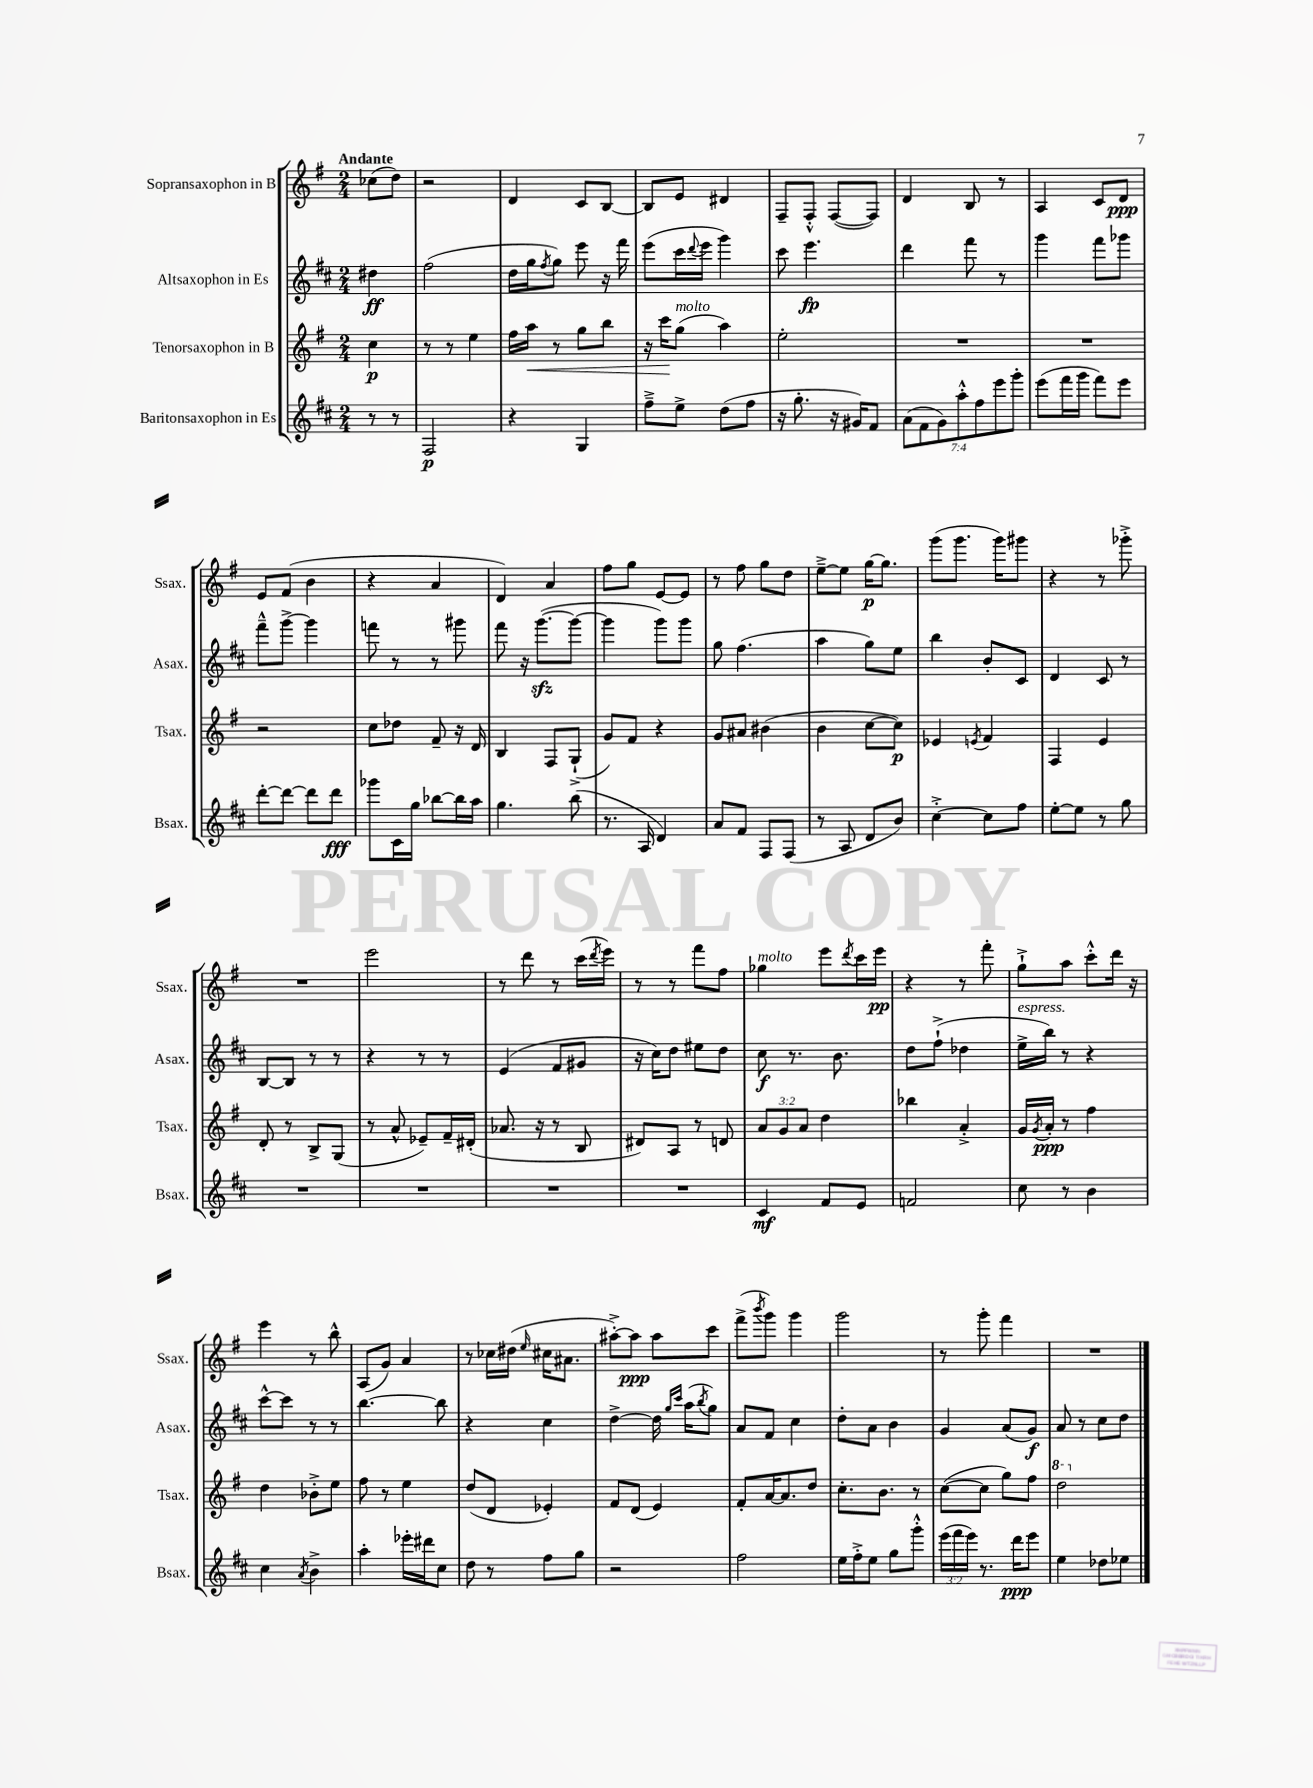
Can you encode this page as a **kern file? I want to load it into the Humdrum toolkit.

**kern	**dynam	**kern	**dynam	**kern	**dynam	**kern	**dynam
*part4	*part4	*part3	*part3	*part2	*part2	*part1	*part1
*staff4	*staff4	*staff3	*staff3	*staff2	*staff2	*staff1	*staff1
*I"Baritonsaxophon in Es	*	*I"Tenorsaxophon in B	*	*I"Altsaxophon in Es	*	*I"Sopransaxophon in B	*
*I'Bsax.	*	*I'Tsax.	*	*I'Asax.	*	*I'Ssax.	*
*clefG2	*	*clefG2	*	*clefG2	*	*clefG2	*
*k[f#c#]	*	*k[f#]	*	*k[f#c#]	*	*k[f#]	*
*M2/4	*	*M2/4	*	*M2/4	*	*M2/4	*
=	=	=	=	=	=	=	=
!	!	!	!	!	!	!LO:TX:a:B:t=Andante	!
8r	.	4cc\	p	4dd#X\	ff	(8cc-X\L	.
8r	.	.	.	.	.	8dd\J)	.
=1	=1	=1	=1	=1	=1	=1	=1
2F#/	p	8r	.	(2ff#\	.	2r	.
.	.	8r	.	.	.	.	.
.	.	4ee\	.	.	.	.	.
=2	=2	=2	=2	=2	=2	=2	=2
4r	.	16ff#\LL	.	16dd\LL	.	4d/	.
!	!	!	!LO:HP:b	!	!	!	!
.	.	16aa\JJ	<	16gg\J	.	.	.
.	.	.	.	8qff#/	.	.	.
.	.	8r	.	8gg\J)	.	.	.
4G/	.	8gg\L	.	8eee\	.	8c/L	.
.	.	8bb\J	.	16r	.	[8B/J	.
.	.	.	.	16fff#\	.	.	.
=3	=3	=3	=3	=3	=3	=3	=3
8ff#~^\L	.	16r	.	(8eee\L	.	8B/L]	.
.	.	16ccc\KL	.	.	.	.	.
!	!	!LO:TX:a:i:t=molto	!	!	!	!	!
8ee^\J	.	(8gg\J	[	16ccc#\L	.	8e/J	.
.	.	.	.	8qqddd/	.	.	.
.	.	.	.	16eee\JJ	.	.	.
(8dd\L	.	4aa\)	.	4ggg\)	.	4d#X/	.
8ff#\J	.	.	.	.	.	.	.
=4	=4	=4	=4	=4	=4	=4	=4
16r	.	2ee'\	.	8ccc#\	.	8F#~/L	.
8.gg'\	.	.	.	.	.	.	.
.	.	.	.	4.eee\	fp	8F#'^^/J	.
16r	.	.	.	.	.	([8F#/L	.
16g#X/KL)	.	.	.	.	.	.	.
8f#/J	.	.	.	.	.	8F#/J])	.
=5	=5	=5	=5	=5	=5	=5	=5
(14a\L	.	2r	.	4ddd\	.	4d/	.
14f#\	.	.	.	.	.	.	.
14g\)	.	.	.	.	.	.	.
14aa'^^\	.	.	.	.	.	.	.
.	.	.	.	8fff#\	.	8B/	.
14ff#\	.	.	.	.	.	.	.
14eee\	.	.	.	.	.	.	.
.	.	.	.	8r	.	8r	.
14ggg'\J	.	.	.	.	.	.	.
=6	=6	=6	=6	=6	=6	=6	=6
(8eee\L	.	2r	.	4ggg\	.	4A/	.
16fff#\L	.	.	.	.	.	.	.
16ggg\JJ	.	.	.	.	.	.	.
8fff#\L)	.	.	.	8fff#\L	.	8c/L	.
8eee\J	.	.	.	8ggg-X\J	.	8d/J	ppp
!!LO:LB:g=z
=7	=7	=7	=7	=7	=7	=7	=7
[8ddd'\L	.	2r	.	8fff#~^^\L	.	8e/L	.
8ddd\J_	.	.	.	[8ggg^\J	.	(8f#/J	.
8ddd\L]	.	.	.	4ggg\]	.	4b\	.
8ddd\J	fff	.	.	.	.	.	.
=8	=8	=8	=8	=8	=8	=8	=8
8ggg-X\L	.	8cc\L	.	8fffn\	.	4r	.
16c#\L	.	8dd-X\J	.	8r	.	.	.
16gg\JJ	.	.	.	.	.	.	.
[8bb-X\L	.	8f#~/	.	8r	.	4a/	.
16bb-\L]	.	16r	.	8ggg#X\	.	.	.
16aa\JJ	.	16d/	.	.	.	.	.
=9	=9	=9	=9	=9	=9	=9	=9
4.gg\	.	4B/	.	8fff#\	.	4d/)	.
.	.	.	.	16r	.	.	.
.	.	.	.	([8.gggzz\L	.	.	.
.	.	8F#/L	.	.	.	4a/	.
(8bb\	.	(8G`^/J	.	8ggg\J_	.	.	.
=10	=10	=10	=10	=10	=10	=10	=10
8.r	.	8g/L)	.	4ggg\]	.	8ff#\L	.
.	.	8f#/J	.	.	.	8gg\J	.
16A/	.	.	.	.	.	.	.
4d/)	.	4r	.	8ggg\L)	.	[8e/L	.
.	.	.	.	8ggg\J	.	8e/J]	.
=11	=11	=11	=11	=11	=11	=11	=11
8a/L	.	8g/L	.	8gg\	.	8r	.
8f#/J	.	8a#X/J	.	(4.ff#\	.	8ff#\	.
8F#/L	.	(4b#X\	.	.	.	8gg\L	.
(8F#/J	.	.	.	.	.	8dd\J	.
=12	=12	=12	=12	=12	=12	=12	=12
8r	.	4b\	.	4aa\	.	[8ee~^\L	.
8A/	.	.	.	.	.	8ee\J]	.
8d/L	.	[8cc\L	.	8gg\L)	.	[16gg\KL	p
.	.	.	.	.	.	8.gg\J]	.
8b/J)	.	8cc\J])	p	8ee\J	.	.	.
=13	=13	=13	=13	=13	=13	=13	=13
[4cc#'^\	.	4e-X/	.	4bb\	.	(8ggg\L	.
.	.	.	.	.	.	8.ggg\J	.
.	.	8qen/	.	.	.	.	.
8cc#\L]	.	4f#/	.	8b'/L	.	.	.
.	.	.	.	.	.	16ggg\KL)	.
8ff#\J	.	.	.	8c#/J	.	8ggg#X\J	.
=14	=14	=14	=14	=14	=14	=14	=14
[8ee'\L	.	4F#/	.	4d/	.	4r	.
8ee\J]	.	.	.	.	.	.	.
8r	.	4e/	.	8c#/	.	8r	.
8gg\	.	.	.	8r	.	8ggg-X'^\	.
!!LO:LB:g=z
=15	=15	=15	=15	=15	=15	=15	=15
2r	.	8d'/	.	[8B/L	.	2r	.
.	.	8r	.	8B/J]	.	.	.
.	.	8B^/L	.	8r	.	.	.
.	.	(8G/J	.	8r	.	.	.
=16	=16	=16	=16	=16	=16	=16	=16
2r	.	8r	.	4r	.	2eee\	.
.	.	8a^^/	.	.	.	.	.
.	.	8e-X~/L)	.	8r	.	.	.
.	.	16f#~/L	.	8r	.	.	.
.	.	(16d#X'/JJ	.	.	.	.	.
=17	=17	=17	=17	=17	=17	=17	=17
2r	.	8.a-X/	.	(4e/	.	8r	.
.	.	.	.	.	.	8ddd\	.
.	.	16r	.	.	.	.	.
.	.	8r	.	8f#/L	.	8r	.
.	.	8B/	.	8g#X/J	.	(16ccc\LL	.
.	.	.	.	.	.	8qddd/	.
.	.	.	.	.	.	16eee\JJ)	.
=18	=18	=18	=18	=18	=18	=18	=18
2r	.	8d#X/L)	.	16r	.	8r	.
.	.	.	.	16cc#\KL)	.	.	.
.	.	8A/J	.	8dd\J	.	8r	.
.	.	8r	.	8ee#X\L	.	8fff#\L	.
.	.	8dn/	.	8dd\J	.	8ff#\J	.
=19	=19	=19	=19	=19	=19	=19	=19
!	!	!	!	!	!	!LO:TX:a:i:t=molto	!
4c#/	mf	12a/L	.	8cc#\	f	4gg-X\	.
.	.	12g/	.	.	.	.	.
.	.	.	.	8.r	.	.	.
.	.	12a/J	.	.	.	.	.
8f#/L	.	4dd\	.	.	.	8eee\L	.
.	.	.	.	8.b\	.	.	.
.	.	.	.	.	.	8qddd/	.
8e/J	.	.	.	.	.	16ccc\L	.
.	.	.	.	.	.	16eee\JJ	pp
=20	=20	=20	=20	=20	=20	=20	=20
2fn/	.	4bb-X\	.	8dd\L	.	4r	.
.	.	.	.	(8ff#`^\J	.	.	.
.	.	4a'^/	.	4dd-X\	.	8r	.
.	.	.	.	.	.	8fff#'\	.
=21	=21	=21	=21	=21	=21	=21	=21
!	!	!	!	!LO:TX:a:i:t=espress.	!	!	!
8cc#\	.	16g/LL	.	16ee^\LL	.	8gg`^\L	.
.	.	8qg/	.	.	.	.	.
.	.	16a'/JJ	ppp	16bb\JJ)	.	.	.
8r	.	8r	.	8r	.	8aa\J	.
4b\	.	4ff#\	.	4r	.	8ccc'^^\L	.
.	.	.	.	.	.	16ddd\Jk	.
.	.	.	.	.	.	16r	.
!!LO:LB:g=z
=22	=22	=22	=22	=22	=22	=22	=22
4cc#\	.	4dd\	.	[8ccc#^^\L	.	4eee\	.
.	.	.	.	8ccc#\J]	.	.	.
8qa/	.	.	.	.	.	.	.
4b^\	.	8b-X'^\L	.	8r	.	8r	.
.	.	8ee\J	.	8r	.	8bb^^\	.
=23	=23	=23	=23	=23	=23	=23	=23
4aa'\	.	8ff#\	.	[4.bb\	.	(8A/L	.
.	.	8r	.	.	.	8g/J)	.
16eee-X'\LL	.	4ee\	.	.	.	4a/	.
16ddd#X\J	.	.	.	.	.	.	.
8cc#\J	.	.	.	8bb\]	.	.	.
=24	=24	=24	=24	=24	=24	=24	=24
8dd\	.	(8dd/L	.	4r	.	8r	.
8r	.	8d/J	.	.	.	16cc-X\LL	.
.	.	.	.	.	.	(16dd#X\JJ	.
.	.	.	.	.	.	16qqee/	.
8ff#\L	.	4e-X'/)	.	4cc#\	.	16cc#X\KL	.
.	.	.	.	.	.	8.a#X\J	.
8gg\J	.	.	.	.	.	.	.
=25	=25	=25	=25	=25	=25	=25	=25
2r	.	8f#/L	.	[4dd^\	.	[8aa#X'^\L)	.
.	.	(8d/J	.	.	.	8aa#\J]	ppp
.	.	4e/)	.	16dd\]	.	8aa#\L	.
.	.	.	.	16qqgg/LL	.	.	.
.	.	.	.	16qqccc#/JJ	.	.	.
.	.	.	.	(16aa\KL	.	.	.
.	.	.	.	8qbb/	.	.	.
.	.	.	.	8gg\J)	.	8ccc\J	.
=26	=26	=26	=26	=26	=26	=26	=26
2ff#\	.	8f#'/L	.	8a/L	.	(8fff#^\L	.
.	.	.	.	.	.	8qbbb/	.
.	.	[16a/K	.	8f#/J	.	8ggg\J)	.
.	.	8.a/]	.	.	.	.	.
.	.	.	.	4cc#\	.	4ggg\	.
.	.	8dd/J	.	.	.	.	.
=27	=27	=27	=27	=27	=27	=27	=27
16ee\LL	.	8.cc'\L	.	8dd'\L	.	2ggg\	.
16ff#'^\J	.	.	.	.	.	.	.
8ee\J	.	.	.	8a\J	.	.	.
.	.	8.b\J	.	.	.	.	.
8gg\L	.	.	.	4b\	.	.	.
8ggg'^^\J	.	8r	.	.	.	.	.
=28	=28	=28	=28	=28	=28	=28	=28
(24eee\LL	.	([8cc\L	.	4g/	.	8r	.
24fff#\	.	.	.	.	.	.	.
24eee\JJ)	.	.	.	.	.	.	.
8.r	.	8cc\J]	.	.	.	8ggg'\	.
.	.	8gg\L)	.	(8a/L	.	4fff#\	.
16ddd\KL	ppp	.	.	.	.	.	.
8eee\J	.	8ff#\J	.	8g/J)	f	.	.
=29	=29	=29	=29	=29	=29	=29	=29
*	*	*8va	*	*	*	*	*
4ee\	.	2ddd\	.	8a/	.	2r	.
.	.	.	.	8r	.	.	.
8dd-X\L	.	.	.	8cc#\L	.	.	.
8ee-X\J	.	.	.	8dd\J	.	.	.
*	*	*X8va	*	*	*	*	*
==	==	==	==	==	==	==	==
*-	*-	*-	*-	*-	*-	*-	*-
